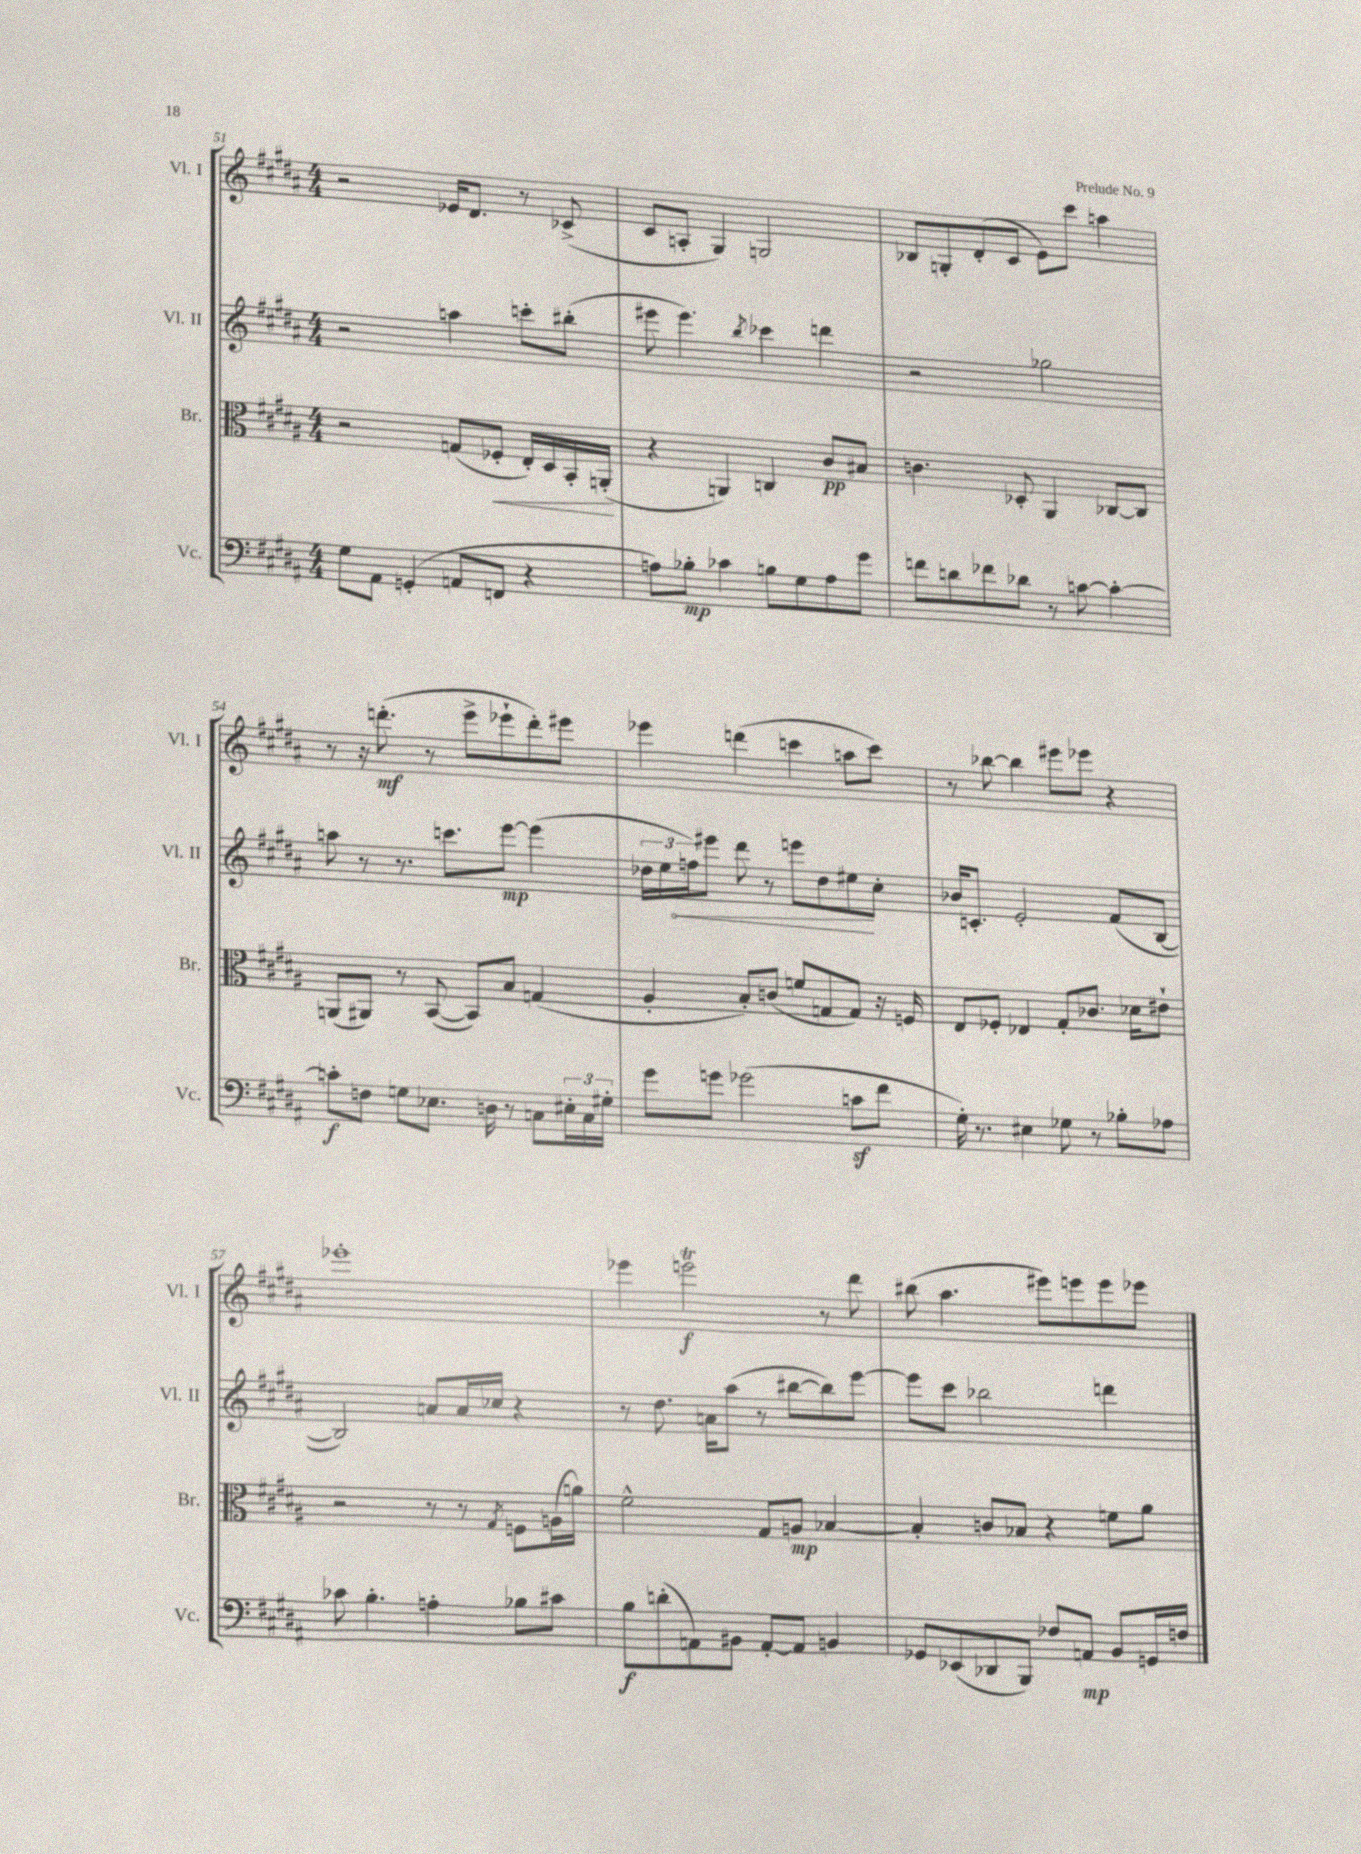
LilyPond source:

<<
\new StaffGroup <<
\new Staff = "s0" \with { instrumentName = "Vl. I" shortInstrumentName = "Vl. I" } {
    \clef treble \key b \major \numericTimeSignature \time 4/4
    r2 ees'16 dis'8. r8 ces'8->( |
    cis'8 a8-. gis4) g2 |
    bes8 g8-. dis'8-.( cis'8 e'8) cis'''8 a''4 |
    r8 r16 d'''8.-.\mf( r8 e'''8-> ees'''8-! d'''8-.) eis'''8 |
    ees'''4 d'''4( c'''4 a''8 c'''8) |
    r8 bes''8~ bes''4 eis'''8 ees'''8 r4 |
    ees'''1-. |
    ees'''4 e'''2\trill\f r8 dis'''8 |
    bis''8( ais''4. eis'''8) e'''8 e'''8 ees'''8 \bar "|." |
}
\new Staff = "s1" \with { instrumentName = "Vl. II" shortInstrumentName = "Vl. II" } {
    \clef treble \key b \major \numericTimeSignature \time 4/4
    r2 a''4 c'''8-. bis''8-.( |
    eis'''8 eis'''4.) \acciaccatura { b''8 } ces'''4 d'''4 |
    r2 ges''2 |
    a''8 r8 r8. c'''8. e'''8~\mp e'''4( |
    \tuplet 3/2 { des''16 e''16 \once \override Hairpin.circled-tip = ##t f''16\<) } eis'''8 dis'''8 r8 e'''8 des''8 eis''8\! cis''8-. |
    bes'16 c'8.-. e'2-. fis'8( b8~ |
    b2) a'8 a'16 ces''16 r4 |
    r8 dis''8. a'16 ais''8( r8 bis''8~ bis''8) e'''8~ |
    e'''8 cis'''8 bes''2 d'''4 \bar "|." |
}
\new Staff = "s2" \with { instrumentName = "Br." shortInstrumentName = "Br." } {
    \clef alto \key b \major \numericTimeSignature \time 4/4
    r2 g8( fes8-.\< e16-.) dis16 b,16-. a,16-.\!( |
    r4 a,4) c4 cis'8\pp bis8 |
    c'4. des8-. ais,4 ces8~ ces8 |
    a,8( ais,8) r8 b,8~( b,8) b8 g4( |
    ais4-. b8-.) c'8( f'8 g8 g8) r16 f16 |
    e8 fes8-. ees4 gis8-. ces'8. des'16 eis'8-! |
    r2 r8 r8 \acciaccatura { gis8 } f8 a16( a'16) |
    fis'2-^ gis8 a8\mp bes4~ |
    bes4-. c'8 bes8 r4 f'8 ais'8 \bar "|." |
}
\new Staff = "s3" \with { instrumentName = "Vc." shortInstrumentName = "Vc." } {
    \clef bass \key b \major \numericTimeSignature \time 4/4
    gis8 ais,8 g,4-.( a,8 f,8 r4 |
    a8) bes8-.\mp ces'4 b8 gis8 a8 gis'8 |
    f'8 d'8 fes'8 des'8 r8 c'8~ c'4~-. |
    c'8-.\f f8 g8 ees8. d16 r8 c8 \tuplet 3/2 { eis16-. c16 gis16-. } |
    gis'8 g'8 ges'2( c'8\sf fis'8 |
    gis16-.) r8. eis4 ges8 r8 bes8-. aes8 |
    ces'8 b4.-. a4-. bes8 cis'8 |
    b8\f d'8-.( a,8) bis,8 a,8~-. a,8 b,4 |
    ges,8 ees,8( des,8 b,,8) fes8 a,8\mp b,8 g,16 f16 \bar "|." |
}
>>
>>
\layout { \context { \Score currentBarNumber = #51 } }
